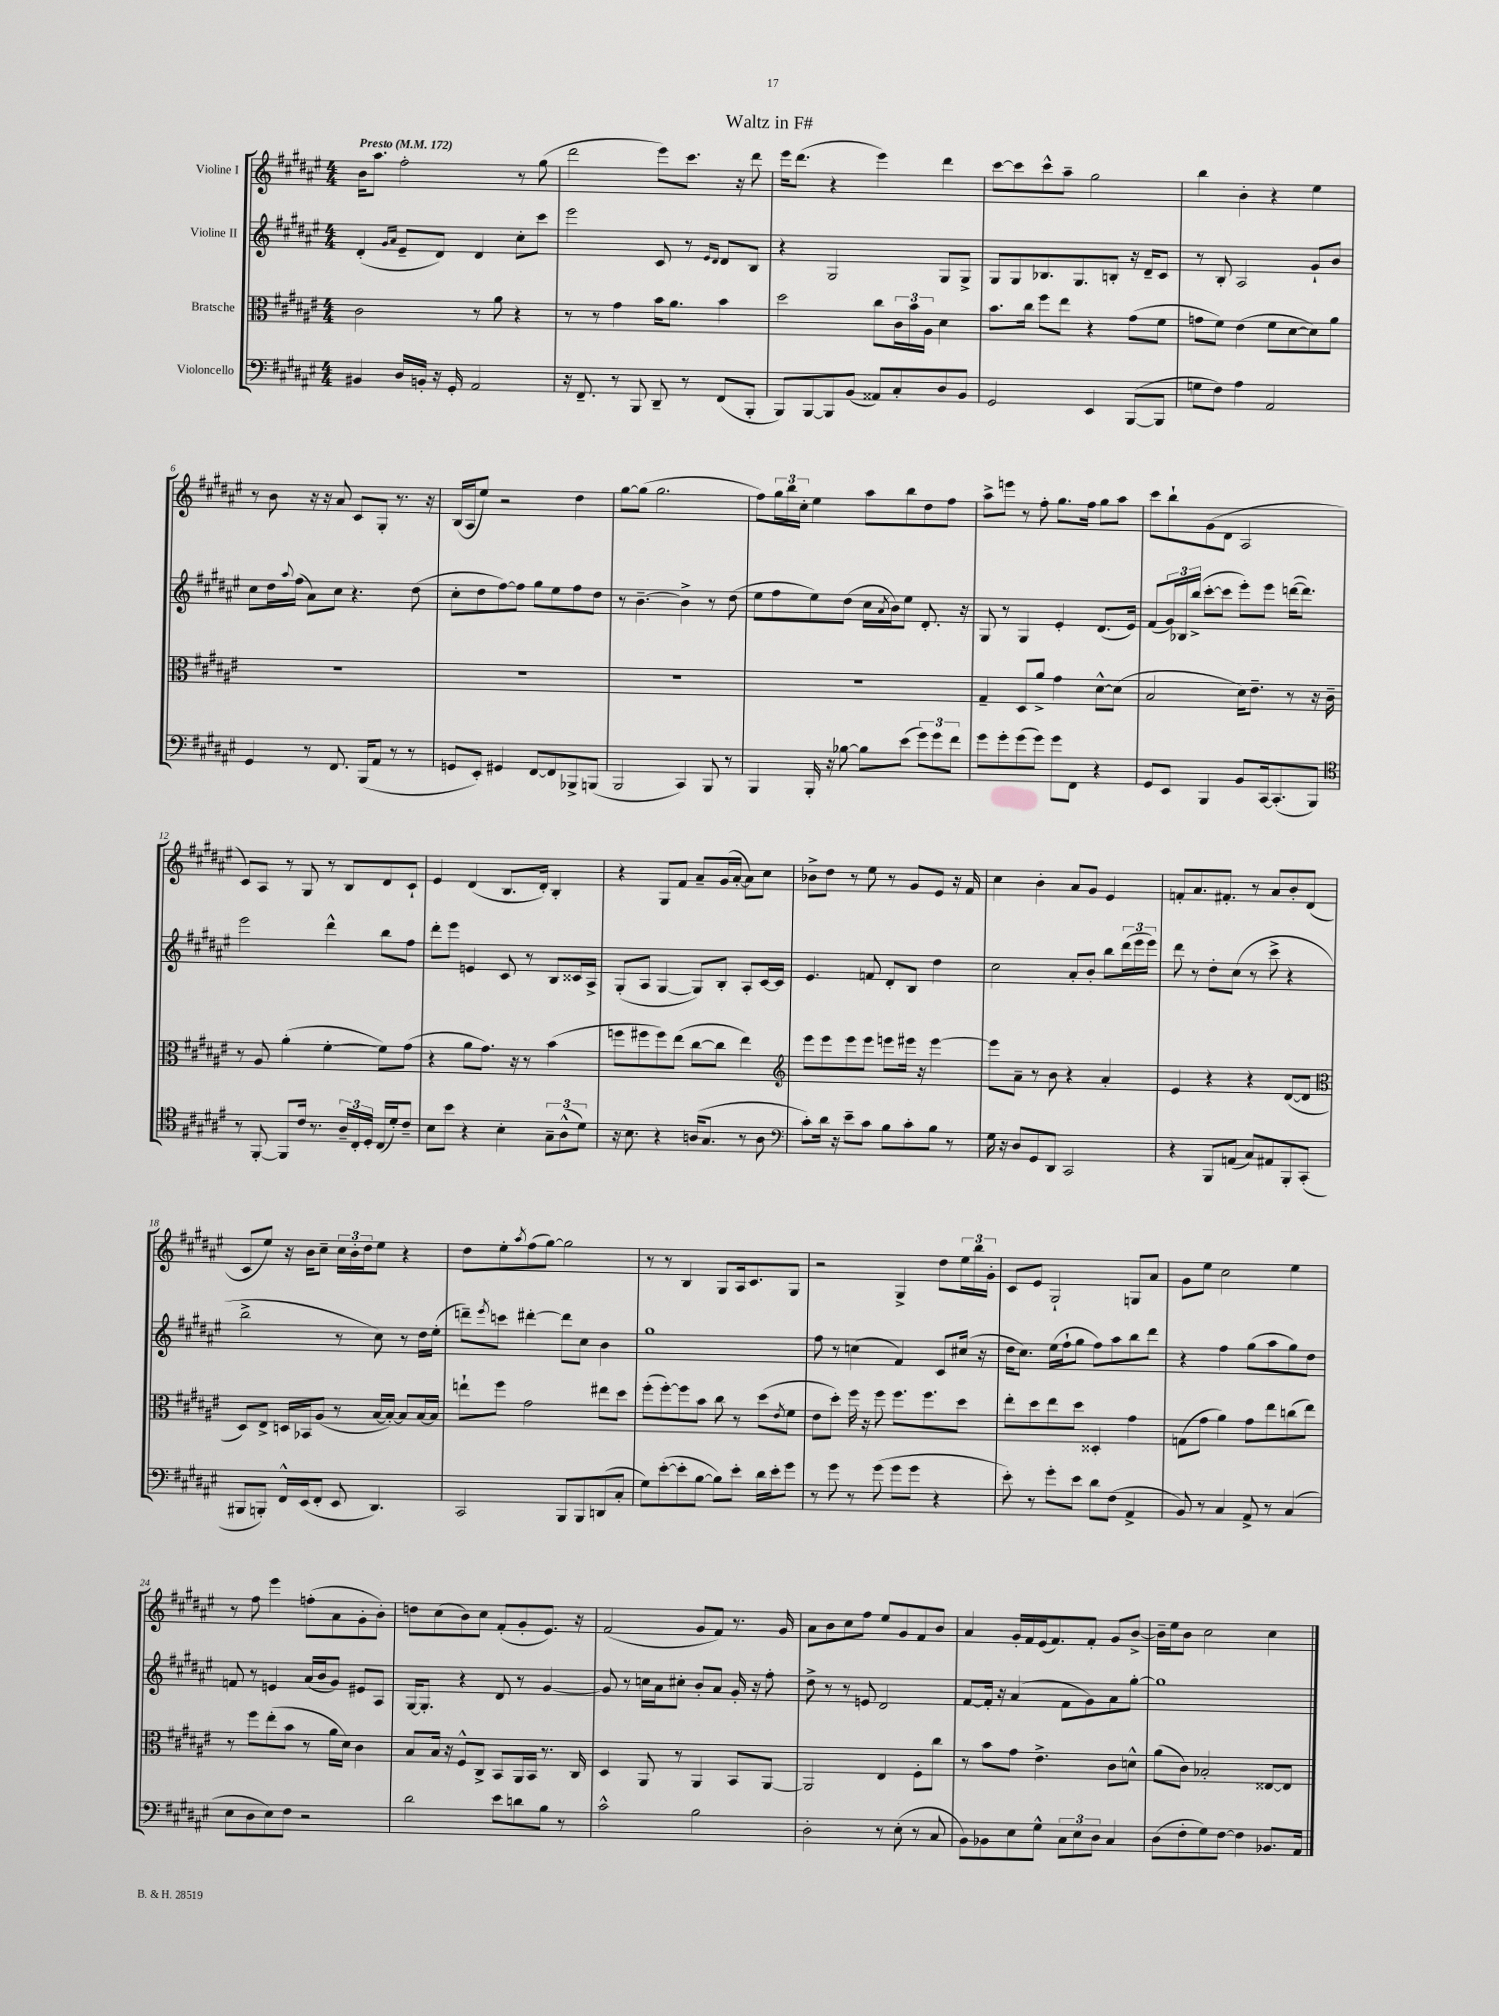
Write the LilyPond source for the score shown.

\header { title = "Waltz in F#" }
<<
\new StaffGroup <<
\new Staff = "s0" \with { instrumentName = "Violine I" } {
    \clef treble \key fis \major \numericTimeSignature \time 4/4 \tempo "Presto" 4 = 172
    b'16 ais''8. fis''2-. r8 gis''8( |
    dis'''2 eis'''8) cis'''8. r16 dis'''8 |
    eis'''16 dis'''8.( r4 eis'''4) dis'''4 |
    cis'''8~ cis'''8 cis'''8-^ ais''8-- gis''2 |
    b''4 b'4-. r4 eis''4 |
    r8 b'8 r16 r16 ais'8 cis'8 gis8-. r8. r16 |
    b16( ais16 eis''8) r2 dis''4 |
    gis''8~ gis''8( gis''2. |
    fis''8) \tuplet 3/2 { gis''16 b''16 cis''16-. } eis''4 ais''8 b''8 dis''8 fis''8 |
    ais''8-> e'''8 r8 fis''8-. gis''8. fis''16 gis''8 ais''8 |
    cis'''8 b''8-! gis'8( dis'8 ais2 |
    cis'8) ais8 r8 gis8 r8 b8 dis'8 cis'8-! |
    eis'4 dis'4( b8. dis'16-.) b4-. |
    r4 gis8 fis'8 ais'8-- gis'16( ais'16~-. ais'8) cis''8 |
    bes'8-> dis''8 r8 eis''8 r8 gis'8 eis'8 r16 fis'16 |
    cis''4 b'4-. ais'8 gis'8 eis'4 |
    f'8-. ais'8. fis'8.-. r8 ais'8 b'8-. dis'8( |
    cis'8 eis''8) r16 b'16 cis''8-- \tuplet 3/2 { cis''16 b'16-. dis''16 } eis''8 r4 |
    dis''8 eis''8-. \acciaccatura { ais''8 } fis''8( gis''8~) gis''2 |
    r8 r8 b4 gis8 ais16 cis'8. gis8 |
    r2 gis4-> dis''8 \tuplet 3/2 { eis''16 b''16 gis'16-. } |
    cis'8 eis'8 gis2-! g8 ais'8 |
    gis'8 eis''8 cis''2 eis''4 |
    r8 fis''8 eis'''4 f''8-.( ais'8 gis'8-. b'8-.) |
    d''8 cis''8( b'8) cis''8 fis'8-.( gis'8-. eis'8.) r16 |
    fis'2( gis'8 fis'8) r8. gis'16 |
    ais'8 b'8 cis''8 fis''8 eis''8 gis'8 fis'8 b'8 |
    ais'4 gis'16-. fis'16 eis'16( fis'8.) fis'8-. gis'8 b'8~-> |
    b'16-- eis''16 b'8 cis''2 cis''4 \bar "|." |
}
\new Staff = "s1" \with { instrumentName = "Violine II" } {
    \clef treble \key fis \major \numericTimeSignature \time 4/4
    dis'4-.( \grace { gis'16 ais'16 } eis'8-- dis'8) dis'4 cis''8-. cis'''8 |
    eis'''2 cis'8 r8 \grace { eis'16 dis'16 } dis'8 b8 |
    r4 gis2 gis8 gis8-> |
    gis8 gis8 bes8. gis8. b8-. r16 dis'16-- cis'8 |
    r8 b8-. ais2 gis'8-! b'8 |
    cis''8 dis''16 \appoggiatura { ais''8 } fis''16( ais'8) cis''8 r4. dis''8( |
    cis''8-. dis''8 fis''8~) fis''8 gis''8 eis''8 fis''8 dis''8 |
    r8 b'4.~-- b'4-> r8 dis''8( |
    eis''8 fis''8 eis''8) dis''8( cis''16 \acciaccatura { ais'8 } b'16) eis''8 dis'8.-. r16 |
    gis8 r8 gis4 eis'4-. dis'8.( eis'16) |
    fis'8( \tuplet 3/2 { gis'16) bes16 b''16->( } cis'''8~-. cis'''8 eis'''8-.) eis'''8 d'''16~( d'''8.) |
    eis'''2 dis'''4-^ b''8 fis''8 |
    dis'''8-. eis'''8 e'4 cis'8 r8 b8 cisis'16 ais16-> |
    gis8-.( ais8 gis4~ gis8) b8-. ais8-. cis'16~ cis'16 |
    eis'4. f'8 dis'8-. b8 dis''4 |
    cis''2 ais'8-. b'8-. b''8 \tuplet 3/2 { dis'''16( eis'''16 eis'''16) } |
    dis'''8 r8 dis''8-. cis''8( r8 cis'''8-> r4 |
    b''2-> r8 cis''8) r8 dis''16 eis''16-.( |
    d'''8--) \acciaccatura { eis'''8 } c'''8 dis'''4~-. dis'''8 cis''8 b'4 |
    gis''1 |
    fis''8 r8 c''4( fis'4) cis'8 cis''16( r16 |
    dis''16 cis''8.) eis''16( fis''16-! gis''8 fis''8) ais''8 b''8 dis'''8 |
    r4 fis''4 gis''8( ais''8 gis''8) dis''8 |
    f'8 r8 e'4 ais'16( b'16 gis'8) eis'8 ais8 |
    gis16~ gis8.-. r4 dis'8 r8 gis'4~ |
    gis'8 r8 c''16 ais'16 cis''8-. b'8-. ais'8 gis'16-. r16 fis''8-. |
    dis''8-> r8 r8 e'8 dis'2 |
    fis'8~ fis'16-. r16 ais'4( fis'8 gis'8) ais'8 gis''8~-. |
    gis''1 \bar "|." |
}
\new Staff = "s2" \with { instrumentName = "Bratsche" } {
    \clef alto \key fis \major \numericTimeSignature \time 4/4
    cis'2 r8 ais'8 r4 |
    r8 r8 gis'4 b'16 ais'8. b'4 |
    dis''2 cis''8 \tuplet 3/2 { cis'16 b'16 ais16 } dis'4 |
    b'8. cis''16 fis''8 eis''8 r4 gis'8( fis'8 |
    g'8 fis'8) eis'4( fis'8 dis'8~ dis'8) ais'8 |
    R1 |
    R1 |
    R1 |
    R1 |
    gis4-- dis8 ais'8-> gis'4 dis'8~-^ dis'8( |
    b2 dis'16) eis'8.-- r8 r16 cis'16-- |
    r8 ais8 ais'4-.( fis'4~-. fis'8) gis'8( |
    r4 ais'8 gis'8.) r16 r8 b'4( |
    f''8 fis''8 fis''8) eis''8( cis''8~ cis''8 eis''4) |
    \clef treble eis'''8 eis'''8 eis'''8 eis'''8 e'''8 eis'''16 r16 eis'''4~ |
    eis'''8 ais'8-- r8 b'8 r4 ais'4-. |
    eis'4 r4 r4 dis'8~( dis'8 |
    \clef alto dis8) eis8-> d16 bes,16 ais8( r8 b16~ b16~-.) b8 b16~ b16 |
    e''8-! fis''8 gis'2 eis''8 dis''8 |
    fis''8-.( fis''8~-.) fis''8 b'8 cis''8 r8 dis''8( \acciaccatura { eis'8 } fis'8 |
    eis'8 dis''8-.) fis''16 r16 fis''8 fis''8. fis''8. dis''8 |
    eis''8-. dis''8 eis''8 dis''8 disis4-. gis'4 |
    g8( gis'8 ais'4) gis'8 eis''8 c''8( eis''8) |
    r8 fis''8 eis''8-.( b'8 r8 ais'16 dis'16) cis'4 |
    b8 b16 r16 fis8-^ cis8-> b,8 ais,16 b,16 r8. cis16 |
    dis4 ais,8 r8 ais,4 b,8 ais,8~ |
    ais,2 eis4 fis8-. cis''8 |
    r8 b'8 gis'8 eis'4.-> cis'8 d'8-^ |
    ais'8( cis'8) bes2-. eisis8~ eisis8 \bar "|." |
}
\new Staff = "s3" \with { instrumentName = "Violoncello" } {
    \clef bass \key fis \major \numericTimeSignature \time 4/4
    bis,4 dis16 b,16-. r16 gis,16-. ais,2 |
    r16 fis,8.-- r8 b,,8 dis,8-- r8 fis,8( b,,8-. |
    b,,8) b,,8~ b,,8 b,8( aisis,8) cis8-. dis8 b,8 |
    gis,2 eis,4 b,,8~( b,,8 |
    g8 fis8) ais4 ais,2 |
    gis,4 r8 fis,8. b,,16( ais,8 r8 r8 |
    g,8 eis,8-.) gis,4 fis,8~ fis,8 bes,,8-> b,,8( |
    b,,2 cis,4) b,,8 r8 |
    b,,4 b,,16-. r16 bes8~ bes8 eis'8( \tuplet 3/2 { gis'8) gis'8 fis'8 } |
    gis'8 gis'8-. gis'8( gis'8) gis'8 fis,8 r4 |
    gis,8 eis,8 b,,4 b,8 cis,16~ cis,8.-.( b,,8) |
    \clef tenor r8 fis,8~-. fis,8 cis'16 r8. \tuplet 3/2 { ais16-- cis16-. dis16-. } cis16( dis'16-.) cis'8-- |
    b8 b'8 r4 b4-. \tuplet 3/2 { gis8-- ais8-^( dis'8) } |
    r16 b8. r4 a16( gis8. r8 a8 |
    \clef bass cis'8-.) dis'16 r16 eis'8-- cis'8 b8 cis'8-. b8 r8 |
    gis16 r16 dis8 gis,8 dis,8 cis,2 |
    r4 b,,8 a,8( cis8) ais,8 b,,8-. cis,8-.( |
    bis,,8 b,,8-.) fis,16-^ eis,16( fis,8-. eis,8 dis,4.) |
    cis,2 b,,8 b,,8 d,8( cis8-. |
    gis8) eis'8~-.( eis'8-. b8~ b8) eis'8-. dis'16 eis'16-. gis'8 |
    r8 gis'8 r8 gis'8( gis'8 gis'8 r4 |
    eis'8-.) r8 gis'8-. eis'8 dis'8 fis8( ais,4-> |
    b,8) r8 cis4 ais,8-> r8 cis4( |
    eis8 dis8 eis8) fis8 r2 |
    dis'2 eis'8 d'8 b8 r8 |
    cis'2-^ b2 |
    dis2-. r8 eis8-.( r8 cis8 |
    b,8) bes,8 eis8 gis8-^ \tuplet 3/2 { cis8 eis8 dis8 } cis4 |
    dis8( fis8-. gis8) fis8~ fis4 bes,8. ais,16 \bar "|." |
}
>>
>>
